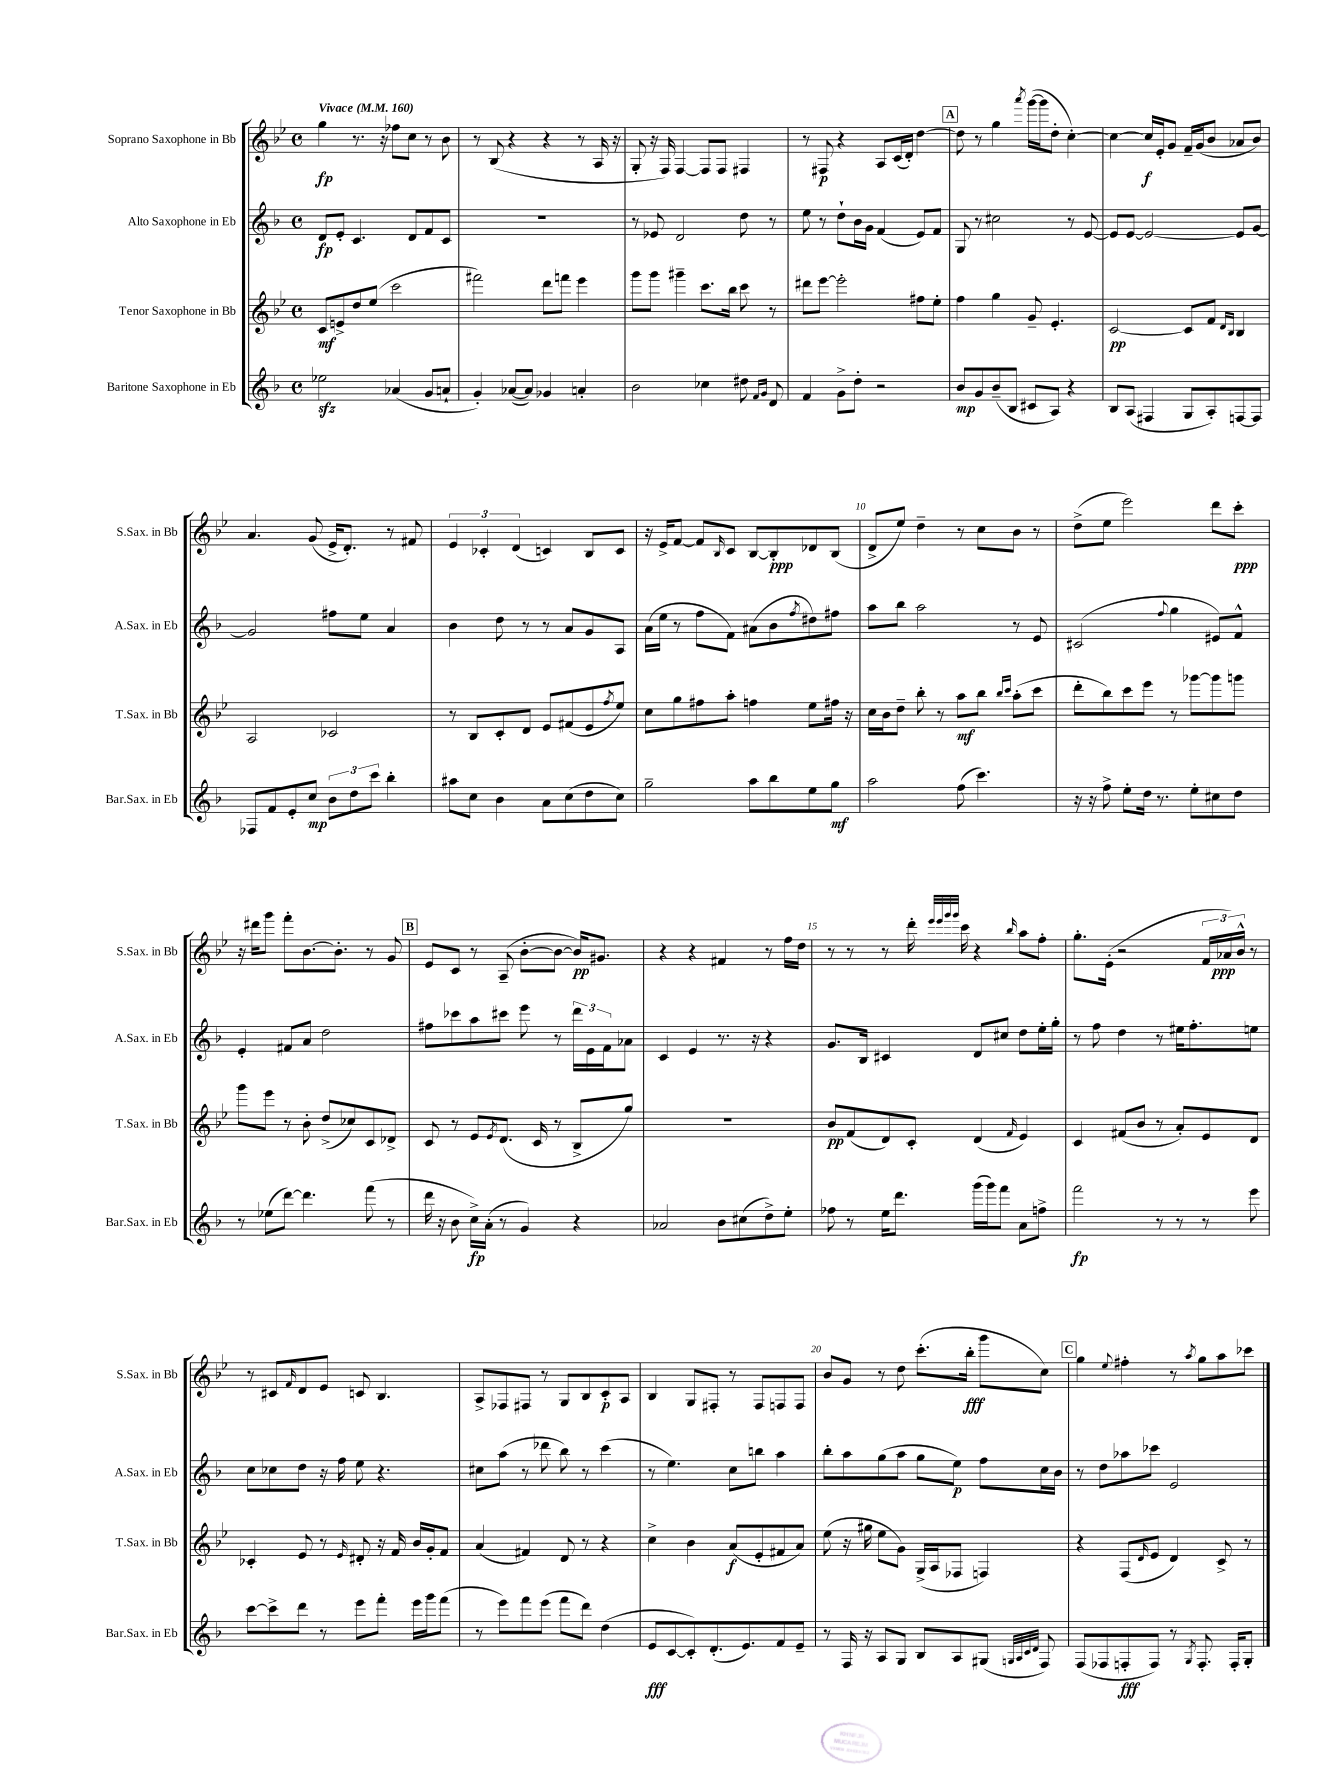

**kern	**kern	**kern	**kern
*staff4	*staff3	*staff2	*staff1
*clefG2	*clefG2	*clefG2	*clefG2
*k[b-]	*k[b-e-]	*k[b-]	*k[b-e-]
*M4/4	*M4/4	*M4/4	*M4/4
*met(c)	*met(c)	*met(c)	*met(c)
*MM160	*MM160	*MM160	*MM160
2ee-	8c	8d	4gg
.	8e^	8e'	.
.	8dd	4.c	8.r
.	(8ee-	.	.
.	.	.	16r
(4a-	2ccc	.	8ff-
.	.	8d	8cc
8g	.	8f	8r
8a`	.	8c	8b-
=	=	=	=
4g')	2fff#)	1r	8r
.	.	.	(8B-
([8a-	.	.	4r
8a-])	.	.	.
4g-	8ddd	.	4r
.	8fff	.	.
4a'	4eee-	.	8r
.	.	.	16A
.	.	.	16r
=	=	=	=
2b-	8ggg	8r	8G'
.	8ggg	8e-	16r
.	.	.	16F)
.	4ggg#~	2d	[4F
4cc-	8.ccc	.	8F]
.	.	.	8F
.	16bb-	.	.
8dd#	8ccc	8dd	4F#
16qqf	.	.	.
16qqg	.	.	.
8d	8r	8r	.
=	=	=	=
4f	8ddd#	8ee	8r
.	[8eee-	8r	8F#
8g^	2eee-']	8dd`	4r
8dd'	.	16b-	.
.	.	16g	.
2r	.	(4f	8A
.	.	.	(16c
.	.	.	16d')
.	8ff#	8e)	[4dd
.	8ee-'	8f	.
=	=	=	=
8b-	4ff	8G	8dd]
8g	.	8r	8r
(8b-~	4gg	2cc#	4gg
8B-	.	.	.
.	.	.	8qaaa
8c#	8g~	.	([16ggg
.	.	.	16ggg]
8A)	4.e-'	.	8dd'
4r	.	8r	[4cc')
.	.	[8e	.
=	=	=	=
8B-	[2c	8e]	4cc_
(8A	.	[8e	.
4F#	.	2e_	16cc]
.	.	.	16e-'
.	.	.	8g
8G	8c]	.	16f~
.	.	.	(16g
8A')	8f	.	8b-
.	16qqd	.	.
.	16qqB-	.	.
[8F	4B-	8e]	8a-
8F]	.	[8g	8b-)
=	=	=	=
8F-	2A	2g]	4.a
8f	.	.	.
8e'	.	.	.
8cc	.	.	(8g
12b-	2c-	8ff#	16e-^
.	.	.	8.d')
12dd	.	.	.
.	.	8ee	.
12ccc	.	.	.
4bb-'	.	4a	8r
.	.	.	8f#
=	=	=	=
8aa#	8r	4b-	6e-
8cc	8B-	.	.
.	.	.	6c-'
4b-	8c'	8dd	.
.	.	.	(6d
.	8d	8r	.
8a	8e-	8r	4c)
(8cc	(8f#	8a	.
8dd	8e-	8g	8B-
.	8qff	.	.
8cc)	8ee-)	8A	8c
=	=	=	=
2gg~	8cc	(16a	16r
.	.	16ee	16e-^
.	8gg	8r	[8f
.	8ff#	8ff	8f]
.	.	.	16qqB-
.	8aa'	8f)	8c
8aa	4ff	(8a#	[8B-
8bb-	.	8b-	8B-']
.	.	8qff	.
8ee	8ee-	8dd#)	8d-
8gg	16ff#	8ff#	(8B-
.	16r	.	.
=	=	=	=
2aa	16cc	8aa	8d^
.	16b-	.	.
.	8dd~	8bb-	8ee-)
.	8bb-'	2aa	4dd~
.	8r	.	.
(8ff	8aa	.	8r
4.ccc)	8bb-	.	8cc
.	16qqbb-	.	.
.	16qqccc	.	.
.	(8aa'	8r	8b-
.	8ccc	8e	8r
=	=	=	=
16r	8ddd'	(2c#	(8dd^
16r	.	.	.
8ff^	8bb-)	.	8ee-
8ee'	8ccc	.	2eee-)
16dd	8eee-	.	.
8.r	.	.	.
.	.	8qqff	.
.	8r	4gg	.
8ee'	[8ggg-	.	.
8cc#	8ggg-]	8e#)	8ddd
8dd	8ggg	8f^^	8ccc'
=	=	=	=
8r	8ggg	4e'	16r
.	.	.	16ddd#
(8ee-	8eee-	.	8ggg
[8ddd)	8r	8f#	8fff'
4.ddd]	8b-'	8a	[8.b-
.	(8dd^	2dd	.
.	.	.	8.b-']
.	8cc-)	.	.
(8fff	8c	.	8r
8r	8d-^	.	8g
=	=	=	=
16ddd	8c	8ff#	8e-
16r	.	.	.
8b-	8r	8ccc-	8c
16cc^)	8e-	8aa	8r
(16a'	.	.	.
.	8qe-	.	.
8r	(8.d	8ccc#	(8A~
4g)	.	8eee	[8b-'
.	16c	.	.
.	8r	8r	8b-_
4r	8B-^	24ddd	16b-])
.	.	24e	.
.	.	.	8.g#
.	.	24f	.
.	8gg)	8a-	.
=	=	=	=
2a-	1r	4c	4r
.	.	4e	4r
8b-	.	8.r	4f#
(8cc#	.	.	.
.	.	16r	.
8dd^)	.	4r	8r
8ee'	.	.	16ff
.	.	.	16dd
=	=	=	=
8ff-	8b-	8.g	8r
8r	(8f	.	8r
.	.	16B-	.
16ee	8d)	4c#	8r
8.ddd	.	.	.
.	8c'	.	16ddd'
.	.	.	32qqeee-
.	.	.	32qqeee-
.	.	.	32qqggg
.	.	.	32qqggg
.	.	.	16ccc
(16ggg	(4d	8d	4r
16ggg)	.	.	.
8fff	.	8cc#	.
.	16qqf	.	16qqbb-
8a	4e-)	8dd	8aa
8ff^	.	16ee'	8ff'
.	.	16gg'	.
=	=	=	=
2fff	4c	8r	8.gg'
.	.	8ff	.
.	.	.	(16e-'
.	(8f#	4dd	2r
.	8b-	.	.
8r	8r	8r	.
8r	8a')	16ee#	.
.	.	8.ff'	.
8r	8e-	.	24f
.	.	.	24a-)
.	.	.	24b-^^
8eee	8d	8ee	8r
=	=	=	=
[8ccc	4c-'	8cc	8r
8ccc^]	.	8cc-	8c#
.	.	.	16qqf
8ddd	8e-	8dd	8d
8r	8r	16r	8e-
.	.	16ff	.
.	16qqe-	.	.
8eee	8d#'	8ee	8c
8fff'	16r	4.r	4.B-
.	16f	.	.
16eee	16b-	.	.
16ggg	16g'	.	.
(8fff	8f	.	.
=	=	=	=
8r	(4a	8cc#	8A^
8eee)	.	(8aa	8F-
8fff	4f#)	8r	8F#
(8eee	.	8ddd-	8r
8fff	8d	8bb-)	8G
8ddd)	8r	8r	8B-
(4dd	4r	(4ccc	8c'
.	.	.	8A
=	=	=	=
8e	4cc^	8r	4B-
[8c	.	4.ee)	.
8c'])	4b-	.	8G
(8.d'	.	.	8F#'
.	(8a	8cc	8r
8.e)	.	.	.
.	8e-'	8bb	8F#
8f	8f#	4aa	8F
8e~	8a)	.	8F
=	=	=	=
8r	(8ee-	8bb-'	8b-
16F	16r	8aa	8g
16r	16gg#	.	.
8A	8ee-	(8gg	8r
8G	8g)	8aa	8dd
8B-	(16G^	8gg	(8.ccc'
.	16A	.	.
8A	8F-	8ee)	.
.	.	.	16bb-'
(8G#	4F)	8ff	8ggg
32qqG	.	.	.
32qqA	.	.	.
32qqc	.	.	.
32qqd	.	.	.
8F)	.	16cc	8cc)
.	.	16b-	.
=	=	=	=
(8F	4r	8r	4gg
8F-	.	8dd	.
.	.	.	8qqee-
8F'	(8F	8aa-	4ff#'
.	16qqd	.	.
8F)	8e-	8ccc-	.
8r	4d)	2e	8r
8qG	.	.	8qaa
8.F'	.	.	8gg
.	8c^	.	8aa
16F'	.	.	.
8G'	8r	.	8ccc-
==	==	==	==
*-	*-	*-	*-
